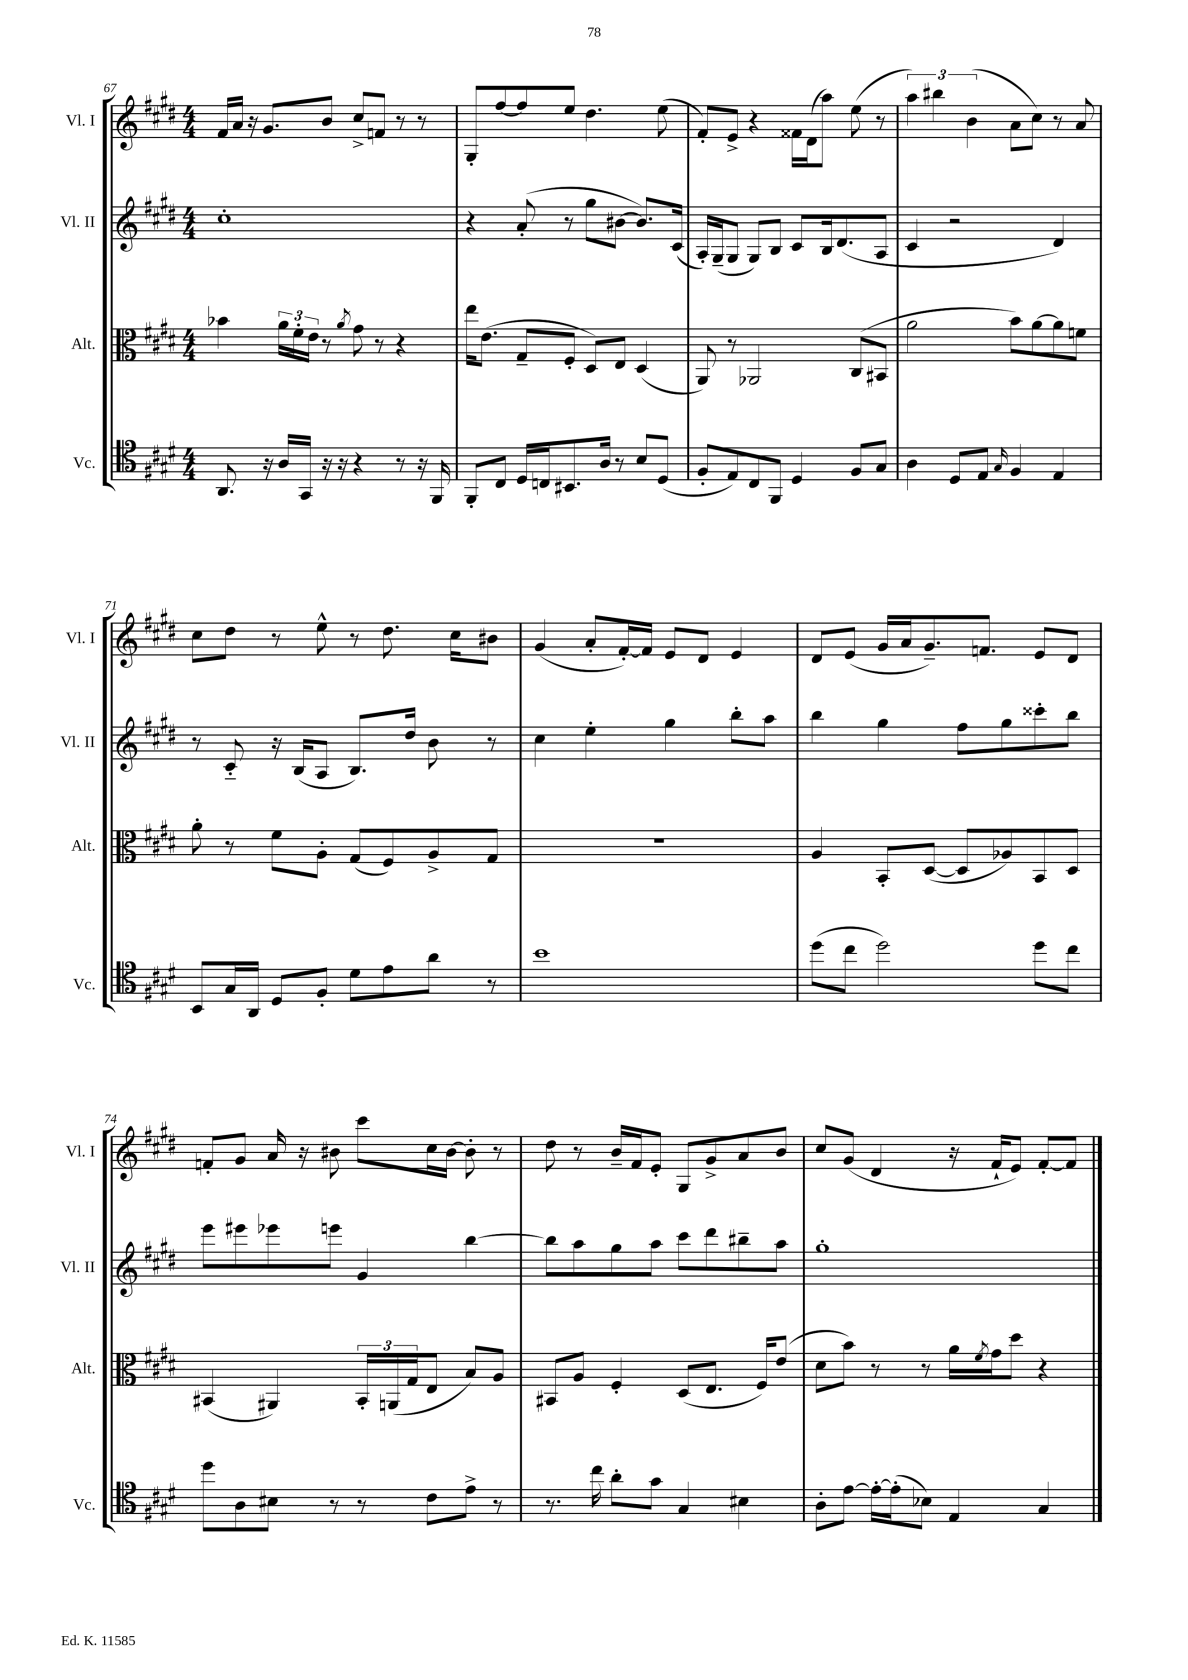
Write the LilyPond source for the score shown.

<<
\new StaffGroup <<
\new Staff = "s0" \with { instrumentName = "Vl. I" shortInstrumentName = "Vl. I" } {
    \clef treble \key e \major \numericTimeSignature \time 4/4
    fis'16 a'16 r16 gis'8. b'8 cis''8-> f'8 r8 r8 |
    gis8-. fis''8~ fis''8 e''8 dis''4. e''8( |
    fis'8-.) e'8-> r4 fisis'16 dis'16( a''8) e''8( r8 |
    \tuplet 3/2 { a''4) bis''4 b'4( } a'8 cis''8) r8 a'8 |
    cis''8 dis''8 r8 e''8-^ r8 dis''8. cis''16 bis'8 |
    gis'4( a'8-. fis'16~-.) fis'16 e'8 dis'8 e'4 |
    dis'8 e'8( gis'16 a'16 gis'8.--) f'8. e'8 dis'8 |
    f'8-. gis'8 a'16 r16 bis'8 cis'''8 cis''16 bis'16~ bis'8-. r8 |
    dis''8 r8 b'16-- fis'16 e'8-. gis8 gis'8-> a'8 b'8 |
    cis''8 gis'8( dis'4 r16 fis'16-! e'8) fis'8~-. fis'8 \bar "|." |
}
\new Staff = "s1" \with { instrumentName = "Vl. II" shortInstrumentName = "Vl. II" } {
    \clef treble \key e \major \numericTimeSignature \time 4/4
    cis''1-. |
    r4 a'8-.( r8 gis''8 bis'8~ bis'8.) cis'16( |
    a16-.) gis16--( gis8 gis8) b8 cis'8 b16 dis'8.( a8 |
    cis'4 r2 dis'4) |
    r8 cis'8-_ r16 b16( a8 b8.) dis''16 b'8 r8 |
    cis''4 e''4-. gis''4 b''8-. a''8 |
    b''4 gis''4 fis''8 gis''8 cisis'''8-. b''8 |
    e'''8 eis'''8 ees'''8 e'''8 gis'4 b''4~ |
    b''8 a''8 gis''8 a''8 cis'''8 dis'''8 bis''8-- a''8 |
    gis''1-. \bar "|." |
}
\new Staff = "s2" \with { instrumentName = "Alt." shortInstrumentName = "Alt." } {
    \clef alto \key e \major \numericTimeSignature \time 4/4
    bes'4 \tuplet 3/2 { a'16 fis'16-. e'16 } r8 \acciaccatura { a'8 } gis'8 r8 r4 |
    e''16 e'8.( gis8-- fis8-. dis8) e8 dis4( |
    a,8) r8 aes,2 cis8( bis,8 |
    a'2 b'8) a'8~ a'8 f'8 |
    a'8-. r8 fis'8 a8-. gis8( fis8) a8-> gis8 |
    r1 |
    a4 b,8-. dis8~( dis8 aes8) b,8 dis8 |
    bis,4( ais,4) \tuplet 3/2 { bis,16-. a,16( gis16 } e8 b8) a8 |
    bis,8 a8 fis4-. dis8( e8. fis16) e'8( |
    dis'8 b'8) r8 r8 a'16 \acciaccatura { fis'8 } gis'16 dis''8 r4 \bar "|." |
}
\new Staff = "s3" \with { instrumentName = "Vc." shortInstrumentName = "Vc." } {
    \clef tenor \key e \major \numericTimeSignature \time 4/4
    a,8. r16 a16 gis,16 r16 r16 r4 r8 r16 fis,16 |
    fis,8-. cis8 dis16 c16 bis,8. a16 r8 b8 dis8( |
    fis8-. e8) cis8 fis,8 dis4 fis8 gis8 |
    a4 dis8 e8 \grace { gis16 } fis4 e4 |
    b,8 gis16 a,16 dis8 fis8-. dis'8 e'8 a'8 r8 |
    b'1 |
    dis''8( cis''8 dis''2) dis''8 cis''8 |
    dis''8 a8 bis8 r8 r8 cis'8 e'8-> r8 |
    r8. cis''16 a'8-. gis'8 gis4 bis4 |
    a8-. e'8~ e'16~-. e'16-.( bes8) e4 gis4 \bar "|." |
}
>>
>>
\layout { \context { \Score currentBarNumber = #67 } }
